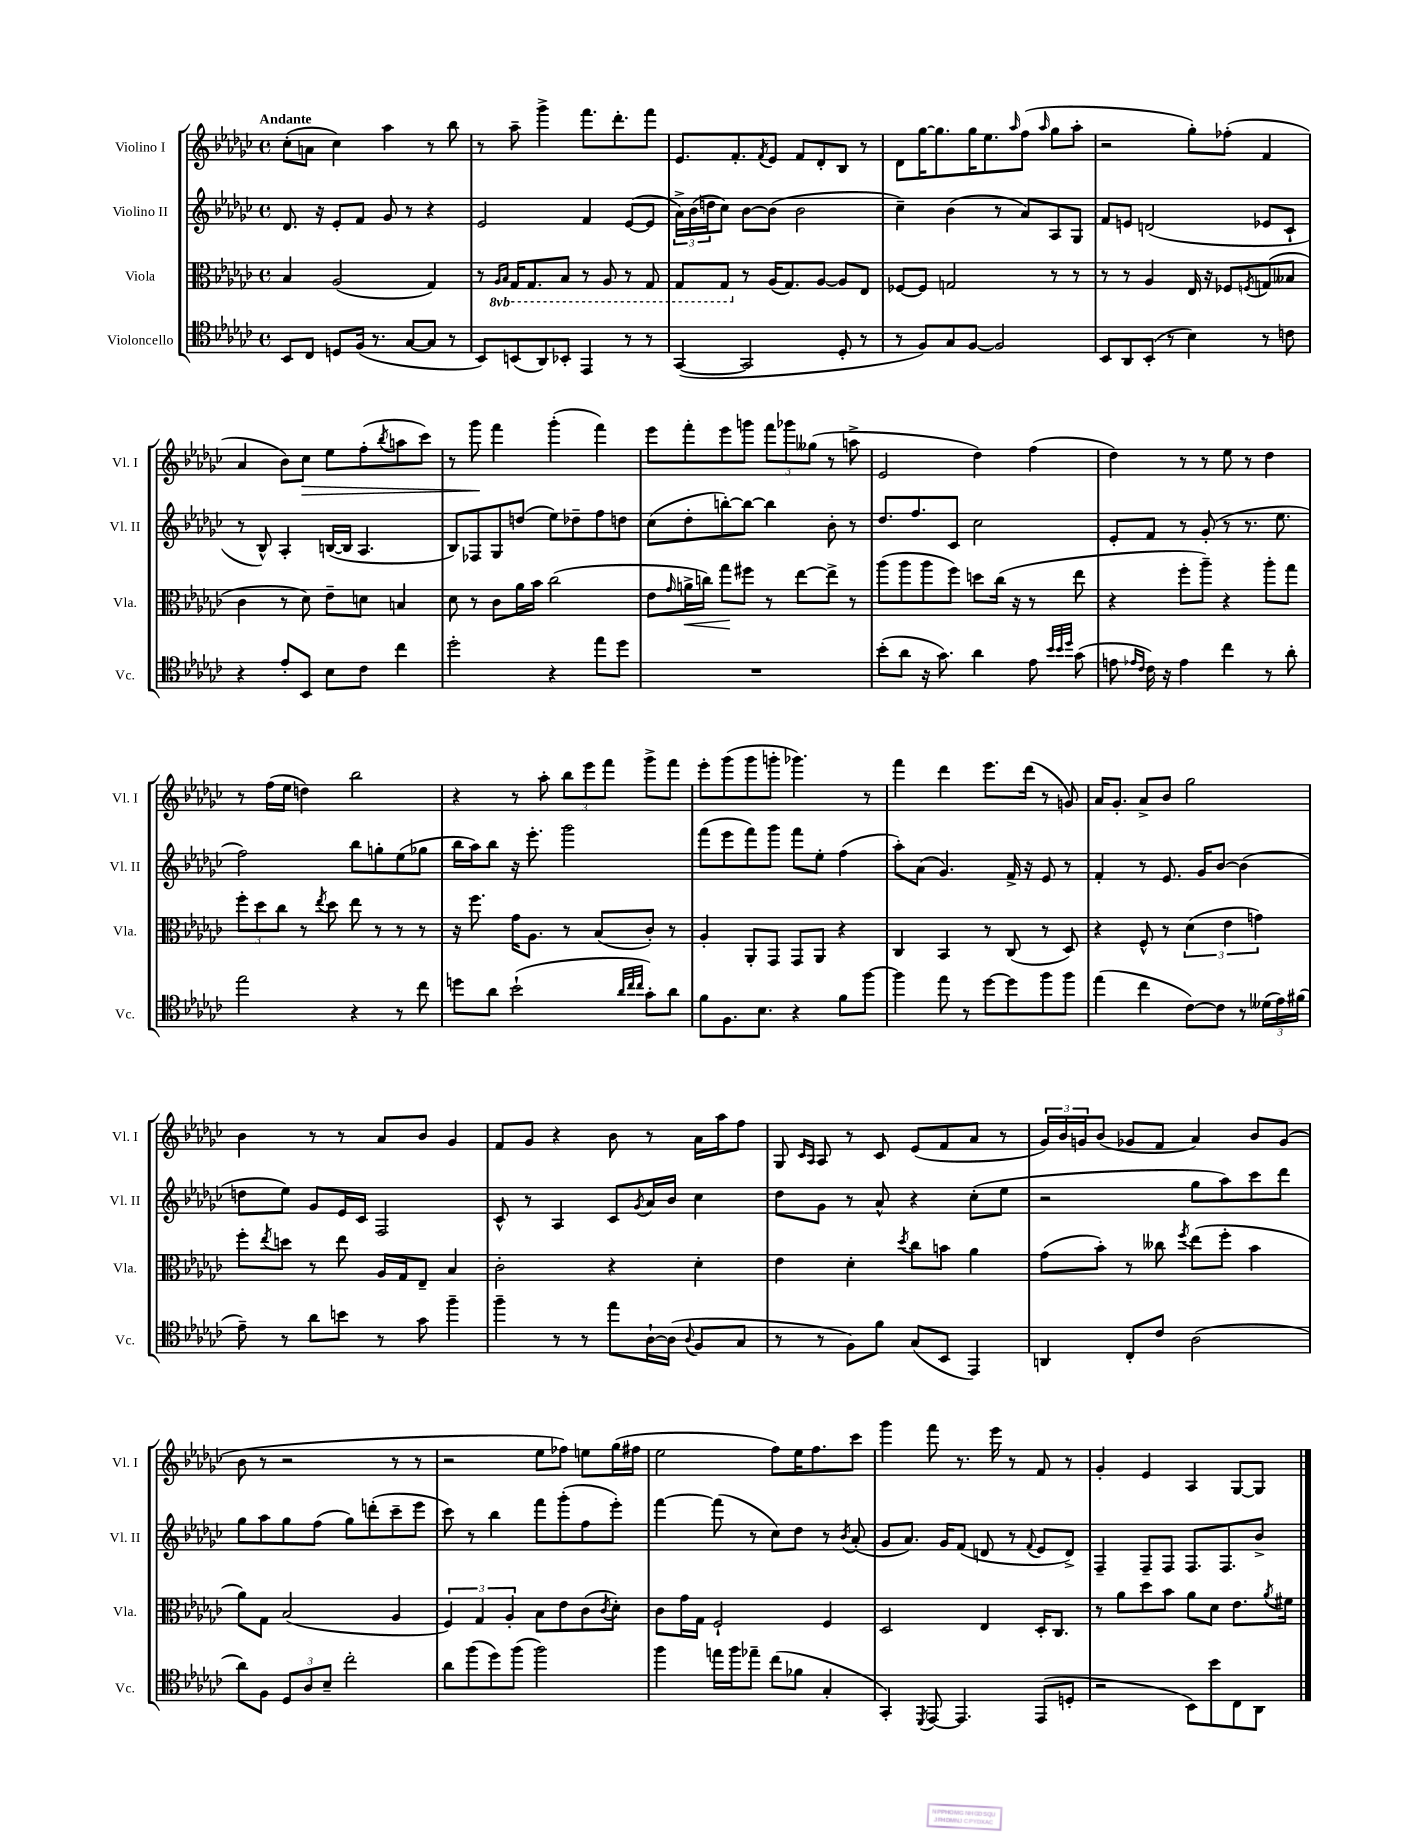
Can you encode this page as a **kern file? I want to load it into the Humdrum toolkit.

**kern	**kern	**kern	**kern
*staff4	*staff3	*staff2	*staff1
*clefC4	*clefC3	*clefG2	*clefG2
*k[b-e-a-d-g-c-]	*k[b-e-a-d-g-c-]	*k[b-e-a-d-g-c-]	*k[b-e-a-d-g-c-]
*M4/4	*M4/4	*M4/4	*M4/4
*met(c)	*met(c)	*met(c)	*met(c)
8BB-	4B-	8.d-	(8cc-'
8C-	.	.	8a
.	.	16r	.
8D	(2A-	8e-'	4cc-)
(16F	.	8f	.
8.r	.	.	.
.	.	8g-	4aa-
[8G-	.	8r	.
8G-]	4G-)	4r	8r
8r	.	.	8bb-
=	=	=	=
8BB-)	8r	2e-	8r
.	16qqAA-	.	.
.	16qqBB-	.	.
(8BB	16GG-	.	8aa-~
.	8.GG-	.	.
8AA-)	.	.	4ggg-^
8BB-'	8BB-	.	.
4EE-	8r	4f	8.fff
.	8AA-	.	.
.	.	.	8.ddd-'
8r	8r	([8e-	.
8r	8GG-	8e-]	8fff
=	=	=	=
([4GG-	8GG-	24a-^)	8.e-
.	.	(24b-	.
.	.	24dd	.
.	8GG-	8cc-)	.
.	.	.	8.f'
2GG-]	8r	[8b-	.
.	.	.	8qf
.	(16A-	(8b-]	8e-
.	8.G-)	.	.
.	.	2b-	8f
.	[8A-	.	8d-'
8D-'	8A-]	.	8B-
8r	8E-	.	8r
=	=	=	=
8r	[8F-	4cc-~)	8d-
8F)	8F-]	.	[16gg-
.	.	.	8.gg-]
8G-	2G	(4b-	.
[8F	.	.	16gg-
.	.	.	8.ee-
2F]	.	8r	.
.	.	.	16qqaa-
.	.	8a-)	(8ff
.	.	.	16qqaa-
.	8r	8A-	8gg-
.	8r	8G-	8aa-'
=	=	=	=
8BB-	8r	8f	2r
8AA-	8r	8e	.
(8BB-'	4A-	(2d	.
8r	.	.	.
4B-)	16E-	.	8gg-')
.	16r	.	.
.	8F-	.	(8ff-'
.	8qF	.	.
8r	(8G	8e-	4f
8c	8B--	8c-`	.
=	=	=	=
4r	4c-	8r	4a-
.	.	8B-^^)	.
8e-'	8r	4A-'	8b-)
8BB-	8d-)	.	8cc-
8B-	8e-~	([16B	8ee-
.	.	16B]	.
8c-	8d	4.A-	(8ff'
.	.	.	8qbb-
4cc-	4B	.	8aa
.	.	.	8ccc-)
=	=	=	=
2dd-'	8d-	8B-)	8r
.	8r	8F-	8ggg-
.	8c-	8G-	4fff
.	16a-	(8dd	.
.	16b-	.	.
4r	(2cc-	8ee-)	(4ggg-'
.	.	8dd-~	.
8ee-	.	8ff	4fff)
8dd-	.	8dd	.
=	=	=	=
1r	8e-	(8cc-	8eee-
.	16qqg-	.	.
.	16a^	8dd-'	8fff'
.	16cc)	.	.
.	8gg-	[8bb')	8eee-
.	8ff#	8bb_	8ggg
.	8r	4bb]	12fff
.	.	.	12ggg-
.	[8ee-	.	.
.	.	.	(12gg--
.	8ee-^]	8b-'	8r
.	8r	8r	8aa^
=	=	=	=
(8b-'	(8aa-	8.dd-	2e-
8a-	8aa-	.	.
.	.	8.ff	.
16r	8aa-	.	.
8.g-)	.	.	.
.	8ff)	8c-	.
4a-	8dd	2cc-	4dd-)
.	(16cc-	.	.
.	16r	.	.
8e-	8r	.	(4ff
32qqb-	.	.	.
32qqb-	.	.	.
32qqdd-	.	.	.
(8g-	8ee-	.	.
=	=	=	=
8e	4r	8e-'	4dd-)
16qqe-	.	.	.
16qqc-	.	.	.
16c-)	.	8f	.
16r	.	.	.
4e-	8ff'	8r	8r
.	8aa-~)	(8g-'	8r
4cc-	4r	8r	8ee-
.	.	8.r	8r
8r	8aa-'	.	4dd-
.	.	8.ee-	.
8a-'	8gg-	.	.
=	=	=	=
2ee-	12ff'	2ff)	8r
.	12dd-	.	.
.	.	.	(16ff
.	12cc-	.	.
.	.	.	16ee-
.	8r	.	4dd)
.	8qee-	.	.
.	8dd-	.	.
4r	8ee-	8bb-	2bb-
.	8r	8gg'	.
8r	8r	(8ee-	.
8cc-	8r	8gg-	.
=	=	=	=
8dd	16r	16bb-	4r
.	8.ff	16aa-)	.
8a-	.	8bb-	.
(2b-`	16g-	16r	8r
.	8.A-	8.eee-'	.
.	.	.	8aa-'
.	8r	2ggg-	12bb-
.	.	.	12eee-
.	(8B-	.	.
.	.	.	12fff
32qqa-	.	.	.
32qqcc-	.	.	.
32qqcc-	.	.	.
8g-')	8c-')	.	8ggg-^
8a-	8r	.	8fff
=	=	=	=
8f	4A-'	(8fff	8eee-'
8.F	.	8eee-	(8ggg-
.	8AA-'	8fff)	8ggg-
8.B-	.	.	.
.	8GG-	8ggg-	8ggg'
4r	8GG-	8fff	4.ggg-)
.	8AA-	8ee-'	.
8f	4r	(4ff	.
[8ff	.	.	8r
=	=	=	=
4ff]	4C-	8aa-')	4fff
.	.	(8a-	.
8ee-	4BB-	4.g-)	4ddd-
8r	.	.	.
[8dd-	8r	.	8.eee-
8dd-]	(8C-	16f^	.
.	.	16r	(16ddd-
8ff	8r	8e-	8r
8ff	8D-)	8r	8g)
=	=	=	=
(4ee-	4r	4f'	16a-
.	.	.	8.g-'
4cc-	8F^^	8r	8a-^
.	8r	8.e-	8b-
[8c-)	(6d-	.	2gg-
.	.	16g-	.
8c-]	.	[8b-	.
.	6e-	.	.
8r	.	(4b-]	.
.	6g)	.	.
(24d--	.	.	.
24e-)	.	.	.
(24f#	.	.	.
=	=	=	=
8e-~)	8ff'	8dd	4b-
.	8qee-	.	.
8r	8dd	8ee-)	.
8a-	8r	8g-	8r
8b	8ee-	16e-	8r
.	.	16c-	.
8r	16A-	2F	8a-
.	16G-	.	.
8g-	8E-~	.	8b-
4ff~	4B-	.	4g-
=	=	=	=
4ff~	2c-'	8c-^^	8f
.	.	8r	8g-
8r	.	4A-	4r
8r	.	.	.
8ee-	4r	8c-	8b-
.	.	8qg-	.
[16A-`	.	16a-	8r
(16A-]	.	16b-	.
8qqA-	.	.	.
8F	4d-'	4cc-	16a-
.	.	.	16aa-
8G-	.	.	8ff
=	=	=	=
8r	4e-	8dd-	8G-
.	.	.	16qqc-
.	.	.	16qqA-
8r	.	8g-	8A-
8F)	4d-'	8r	8r
8f	.	8a-^^	8c-
.	8qdd-	.	.
(8G-	8cc-	4r	(8e-
8BB-	8b	.	8f
4EE-)	4a-	(8cc-'	8a-
.	.	8ee-	8r
=	=	=	=
4AA	(8g-	2r	24g-)
.	.	.	24b-
.	.	.	24g
.	8b-')	.	(8b-
8C-'	8r	.	8g-
8c-	8cc--	.	8f
.	8qff	.	.
(2A-	(8ee-	8gg-	4a-)
.	8ff'	8aa-)	.
.	4b-	8ccc-	8b-
.	.	8ddd-	(8g-
=	=	=	=
8a-)	8a-)	8gg-	8b-
8F	8G-	8aa-	8r
12D-	(2B-	8gg-	2r
12A-	.	.	.
.	.	(8ff	.
12B-~	.	.	.
2cc-'	.	8gg-)	.
.	.	(8ddd'	.
.	4A-	8ccc-~	8r
.	.	8eee-	8r
=	=	=	=
8a-	6F)	8ccc-)	2r
(8ff	.	8r	.
.	6G-	.	.
8dd-)	.	4bb-	.
.	6A-'	.	.
(8ff	.	.	.
2ff)	8B-	8fff	8ee-
.	8e-	(8ggg-'	8ff-)
.	(8c-	8ff	8ee
.	8qc-	.	.
.	8d-')	8eee-')	(16gg-
.	.	.	16ff#
=	=	=	=
4ff	8c-	[4fff	2ee-
.	16g-	.	.
.	16G-	.	.
16ee	2F`	(8fff]	.
16ff	.	.	.
8ee-~	.	8r	.
(8cc-	.	8cc-)	8ff)
8f-	.	8dd-	16ee-
.	.	.	8.ff
4G-'	4F	8r	.
.	.	8qb-	.
.	.	(8a-'	8ccc-
=	=	=	=
4GG-')	2D-	8g-	4ggg-
.	.	8.a-)	.
8qDD-	.	.	.
[8EE-	.	.	8fff
.	.	16g-	.
4.EE-]	.	(8f	8.r
.	4E-	8d	.
.	.	.	16eee-
.	.	8r	8r
.	.	8qqf	.
(8EE-	16D-'	8e-	8f
.	8.C-	.	.
8D'	.	8d^)	8r
=	=	=	=
2r	8r	4F~	4g-'
.	8a-	.	.
.	8dd-	8F~	4e-
.	8b-	8F	.
8BB-)	8a-	8.F	4A-
8b-	8d-	.	.
.	.	8.F	.
8C-	8.e-	.	[8G-
8AA-	.	8b-^	8G-]
.	8qa-	.	.
.	16f#	.	.
==	==	==	==
*-	*-	*-	*-
